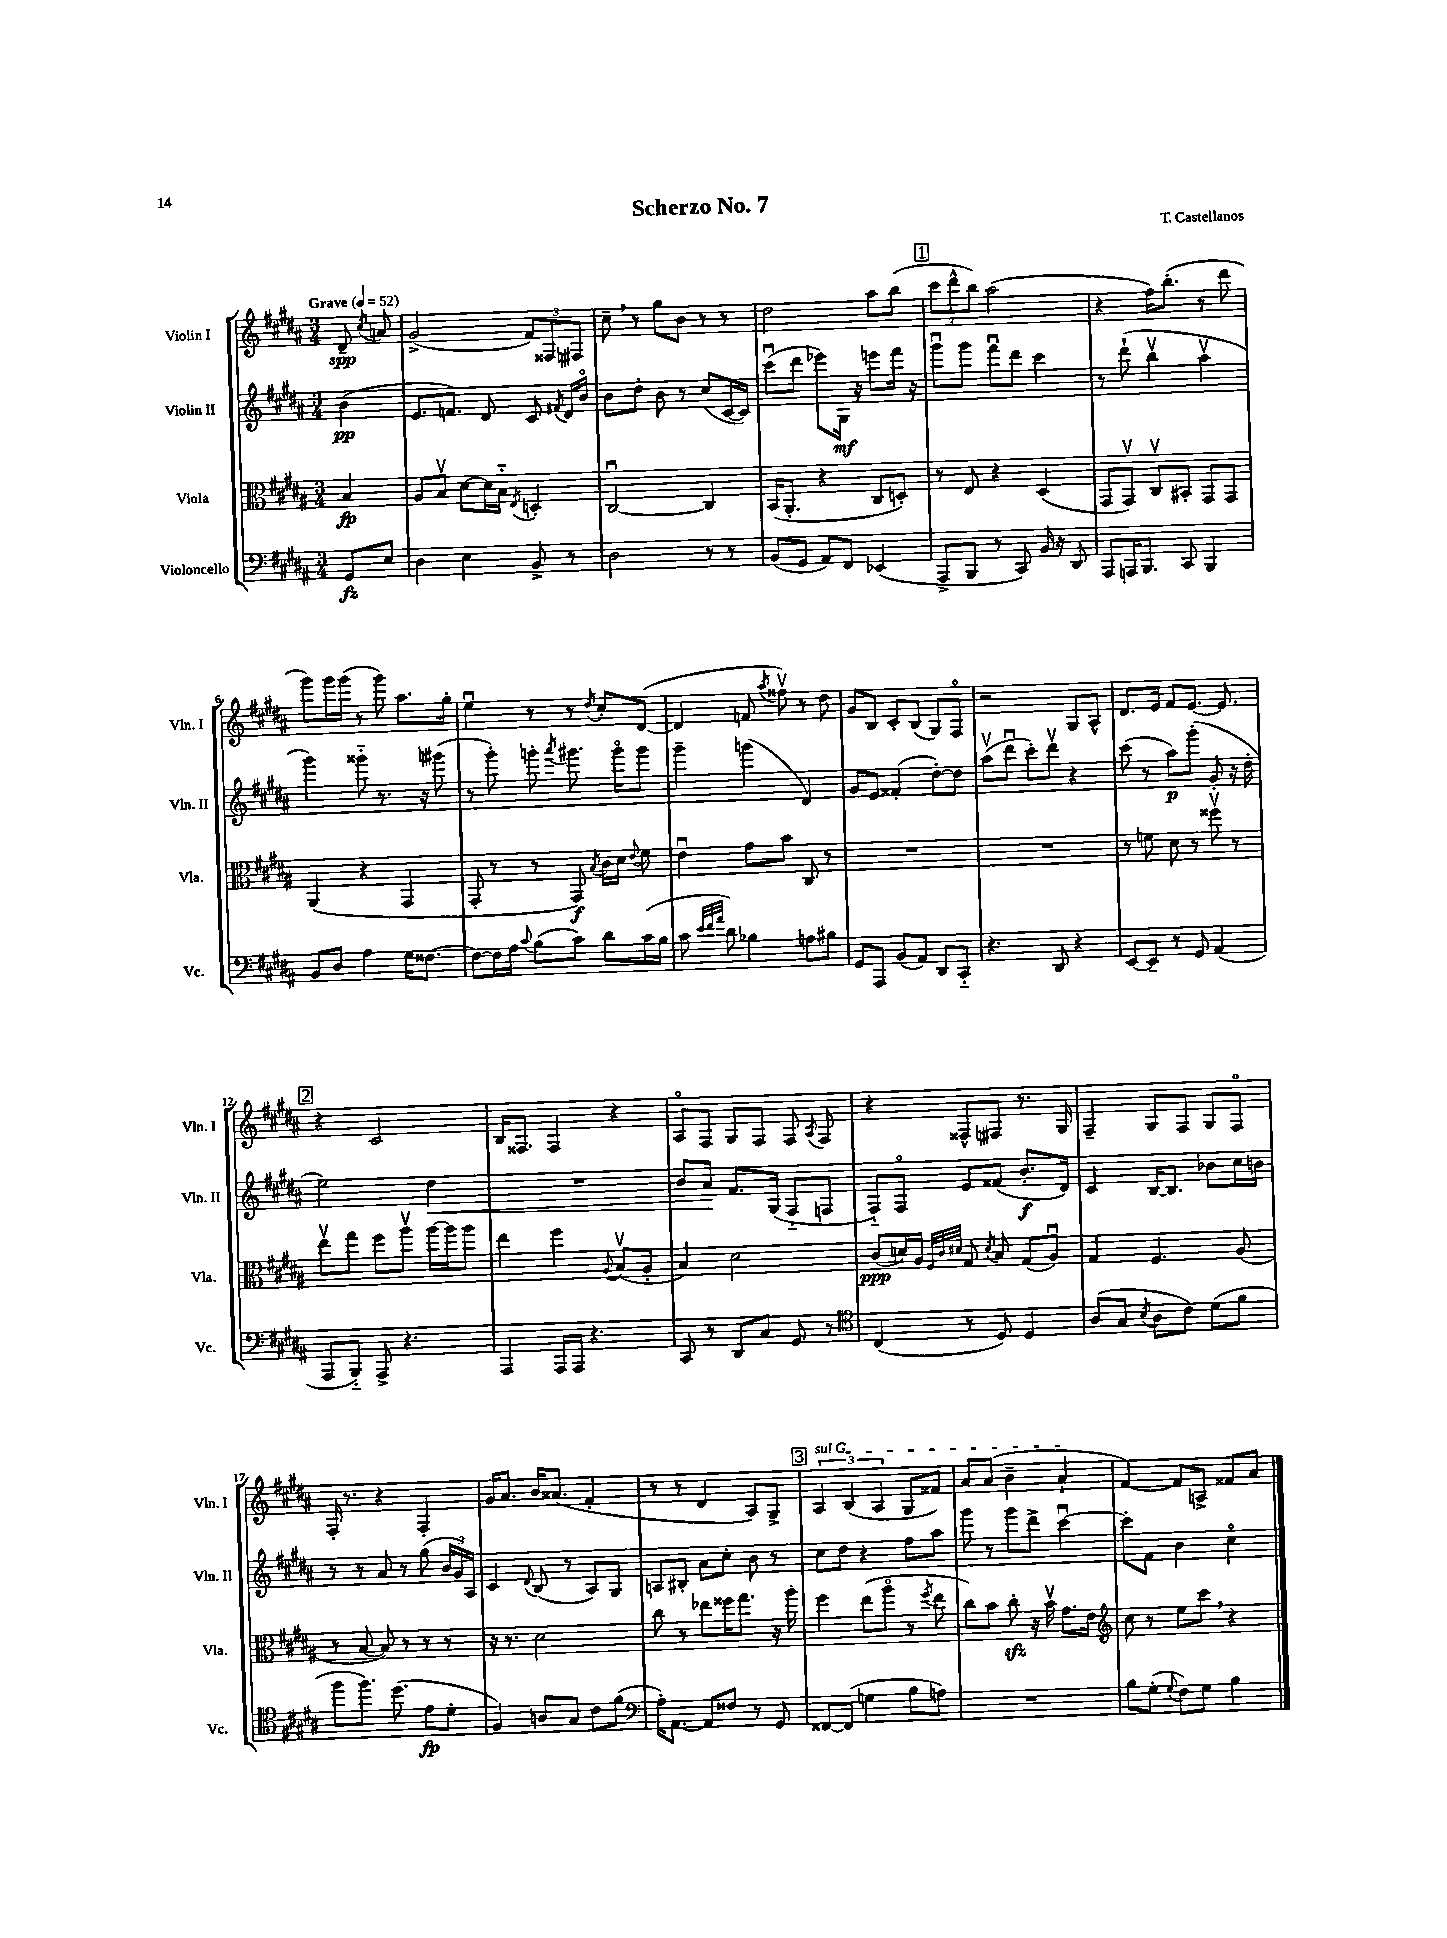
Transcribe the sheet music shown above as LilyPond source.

\header { title = "Scherzo No. 7" composer = "T. Castellanos" }
<<
\new StaffGroup <<
\new Staff = "s0" \with { instrumentName = "Violin I" shortInstrumentName = "Vln. I" } {
    \clef treble \key b \major \numericTimeSignature \time 3/4 \partial 4 \tempo "Grave" 4 = 52
    \autoBeamOff dis'8--\spp \acciaccatura { cis''8 } a'8 |
    gis'2->( \tuplet 3/2 { fis'8[) fisis8 fis8] } |
    cis''8-- \breathe r8 gis''8[ b'8] r8 r8 |
    dis''2 ais''8[ b''8]( |
    \mark \markup { \box "1" } \tuplet 3/2 { cis'''8[ dis'''8-^ b''8]) } ais''2( |
    r4 fis''16[) b''8.]-.( r8 dis'''8 |
    gis'''8[) gis'''16 gis'''16]( r8 gis'''8) ais''8.[ gis''16]-. |
    e''4\downbow r8 r8 \acciaccatura { dis''8 } cis''8[-. dis'8]~( |
    dis'4 f'8 \acciaccatura { ais''8 } fisis''8\upbow) r8 dis''8 |
    gis'8[ b8] cis'8[-. b8]( gis8[) fis8]\flageolet |
    r2 gis8[ ais8]-^ |
    dis'8.[ e'16] fis'8[ e'8.]~ e'8. |
    \mark \markup { \box "2" } r4 cis'2 |
    b16[ fisis8.] fisis4 r4 |
    ais8[\flageolet fis8] gis8[ fis8] fis8 \acciaccatura { ais8 } fis8 |
    r4 fisis8[-^ fis8] r8. gis16 |
    fis4-- gis8[ fis8] gis8[ fis8]\flageolet |
    fis16-. r8. r4 fis4-. |
    gis'16[ ais'8.] b'16[ aisis'8.]( fis'4-. |
    r8 r8 dis'4 ais8[) gis8]-> |
    \mark \markup { \box "3" } \tuplet 3/2 { \once \override TextSpanner.bound-details.left.text = \markup { \italic "sul G" } ais4\startTextSpan b4( ais4 } gis8[ fisis'8]) |
    ais'8[ ais'8]( b'4-- ais'4-!\stopTextSpan |
    fis'4~) fis'8[ a8]-> fisis'8[ ais'8] \bar "|." |
}
\new Staff = "s1" \with { instrumentName = "Violin II" shortInstrumentName = "Vln. II" } {
    \clef treble \key b \major \numericTimeSignature \time 3/4 \partial 4
    \autoBeamOff b'4\pp( |
    e'8.[ f'8.]) dis'8 cis'8 \acciaccatura { fis'8 } dis'16[ b'16]\flageolet |
    b'8[ dis''8]-. b'8 r8 cis''8[( cis'16~ cis'16]) |
    cis'''8[\downbow( dis'''8] ees'''8[) gis16]\mf r16 e'''8[ fis'''16] r16 |
    \mark \markup { \box "1" } gis'''8[\downbow gis'''8] fis'''8[\downbow dis'''8] cis'''4 |
    r8 dis'''8-!( b''4\upbow ais''4\upbow |
    gis'''4) gisis'''8-_ r8. r16 gis'''8( |
    r8 gis'''8-.) g'''8-. \acciaccatura { ais'''8 } gis'''8. gis'''16[\flageolet gis'''8] |
    gis'''4-- g'''4( dis'4) |
    gis'8[ e'8] fisis'4-.( dis''8[~-.) dis''8] |
    ais''8[\upbow( dis'''8]\downbow cis'''8[-.) dis'''8]\upbow r4 |
    cis'''8( r8 ais''8[\p) gis'''8]-.( gis'8-. r16 dis''16-. |
    \mark \markup { \box "2" } e''2) dis''4\< |
    R2. |
    b'8[ ais'8]\! fis'8.[ gis16]( fis8[-_ f8] |
    fis8[-_) fis8]\flageolet e'8[ fisis'8]( b'8.[-.\f dis'16]) |
    cis'4 b16[~ b8.] bes'8[ cis''16 b'16] |
    r8 r8 ais'8 r8 gis''8( \tuplet 3/2 { b'16[ gis'16) ais16] } |
    cis'4 \appoggiatura { dis'8 } b8( r8 ais8[) gis8] |
    a8[ bis8]-. ais'8[ cis''8]-. b'8 r8 |
    \mark \markup { \box "3" } cis''8[ dis''8] r4 fis''8[ ais''8] |
    gis'''8 r8 gis'''8[ dis'''8]-> cis'''4~\downbow |
    cis'''8[-. fis'8] b'4 cis''4\flageolet \bar "|." |
}
\new Staff = "s2" \with { instrumentName = "Viola" shortInstrumentName = "Vla." } {
    \clef alto \key b \major \numericTimeSignature \time 3/4 \partial 4
    \autoBeamOff b4\fp |
    ais8[ b8]\upbow dis'8[~ dis'16 b16]-_ \acciaccatura { e8 } d4-. |
    cis2~\downbow cis4 |
    b,16[( ais,8.]-. r4 cis8[ d8]-.) |
    \mark \markup { \box "1" } r8 e8 r4 dis4( |
    gis,8[ gis,8]\upbow) cis8[\upbow bis,8]-. gis,8[ gis,8] |
    ais,4( r4 gis,4 |
    gis,8-. r8 r8 gis,8\f) \acciaccatura { b8 } cis'16[ dis'16] \appoggiatura { e'8 } fis'8 |
    e'4\downbow gis'8[ b'8] cis8 r8 |
    R2. |
    R2. |
    r8 f'8 dis'8 r8 fisis''8\upbow r8 |
    \mark \markup { \box "2" } e''8[\upbow gis''8] fis''8[ ais''8]\upbow ais''16[~ ais''16 ais''8] |
    e''4 fis''4 \appoggiatura { ais8 } b8[\upbow( ais8]-. |
    b4) dis'2 |
    cis'8[\ppp( d'16) ais16] \grace { fis32[ cis'32 dis'32] } gis8 \acciaccatura { dis'8 } b8 gis8[( ais8]\downbow) |
    gis4 fis4. ais8( |
    r8 b8~ b8) r8 r8 r8 |
    r16 r8. dis'2 |
    cis''8 r8 ees''8[ fisis''16 gis''8.] r16 ais''16-. |
    \mark \markup { \box "3" } fis''4 e''8[( ais''8]\flageolet r8 \acciaccatura { fis''8 } e''8 |
    cis''8[) b'8] cis''8-.\sfz r16 b'16\upbow gis'8.[ e'16] |
    \clef treble cis''8 r8 e''8[ cis'''8] \breathe r4 \bar "|." |
}
\new Staff = "s3" \with { instrumentName = "Violoncello" shortInstrumentName = "Vc." } {
    \clef bass \key b \major \numericTimeSignature \time 3/4 \partial 4
    \autoBeamOff gis,8[\fz e8] |
    dis4 e4 b,8-> r8 |
    dis2 r8 r8 |
    b,8[( gis,8] ais,8[) fis,8] ees,4( |
    \mark \markup { \box "1" } ais,,8[-> b,,8] r8 cis,8) b,16 r16 dis,8 |
    ais,,8[ a,,16 b,,8.] cis,8 b,,4 |
    b,8[ dis8] ais4 gis16[ fisis8.]~ |
    fisis8[~ fisis16 ais16] \appoggiatura { cis'8 } b8[( cis'8]) dis'8[ cis'16( b16] |
    cis'8 \grace { e'32[ fis'32 ais'32] } dis'8) bes4 a8[ bis8] |
    gis,8[ ais,,8] b,8[( ais,8]) dis,8[ cis,8]-_ |
    r4. dis,8 r4 |
    e,8[~ e,8]-- r8 gis,8 ais,4( |
    \mark \markup { \box "2" } ais,,8[ b,,8]-_) ais,,8-> r4. |
    ais,,4 ais,,16[ ais,,16] r4. |
    cis,8 r8 dis,8[ cis8] gis,8 r8 |
    \clef tenor cis4( r8 dis8) dis4 |
    ais8[( gis8] \acciaccatura { b8 } ais8[ cis'8]) dis'8[( fis'8] |
    fis''8[ fis''8.]) dis''8.( e'8[\fp dis'8]-. |
    fis4) a8[ gis8] cis'8[ fis'8]( |
    \clef bass ais16[-.) ais,8.]~ ais,8[ fisis8] r8 gis,8 |
    \mark \markup { \box "3" } fisis,8[~ fisis,8]( g4 b8[ a8]) |
    R2. |
    b8[ gis8]-.( \appoggiatura { gis8 } fis8[) gis8] b4 \bar "|." |
}
>>
>>
